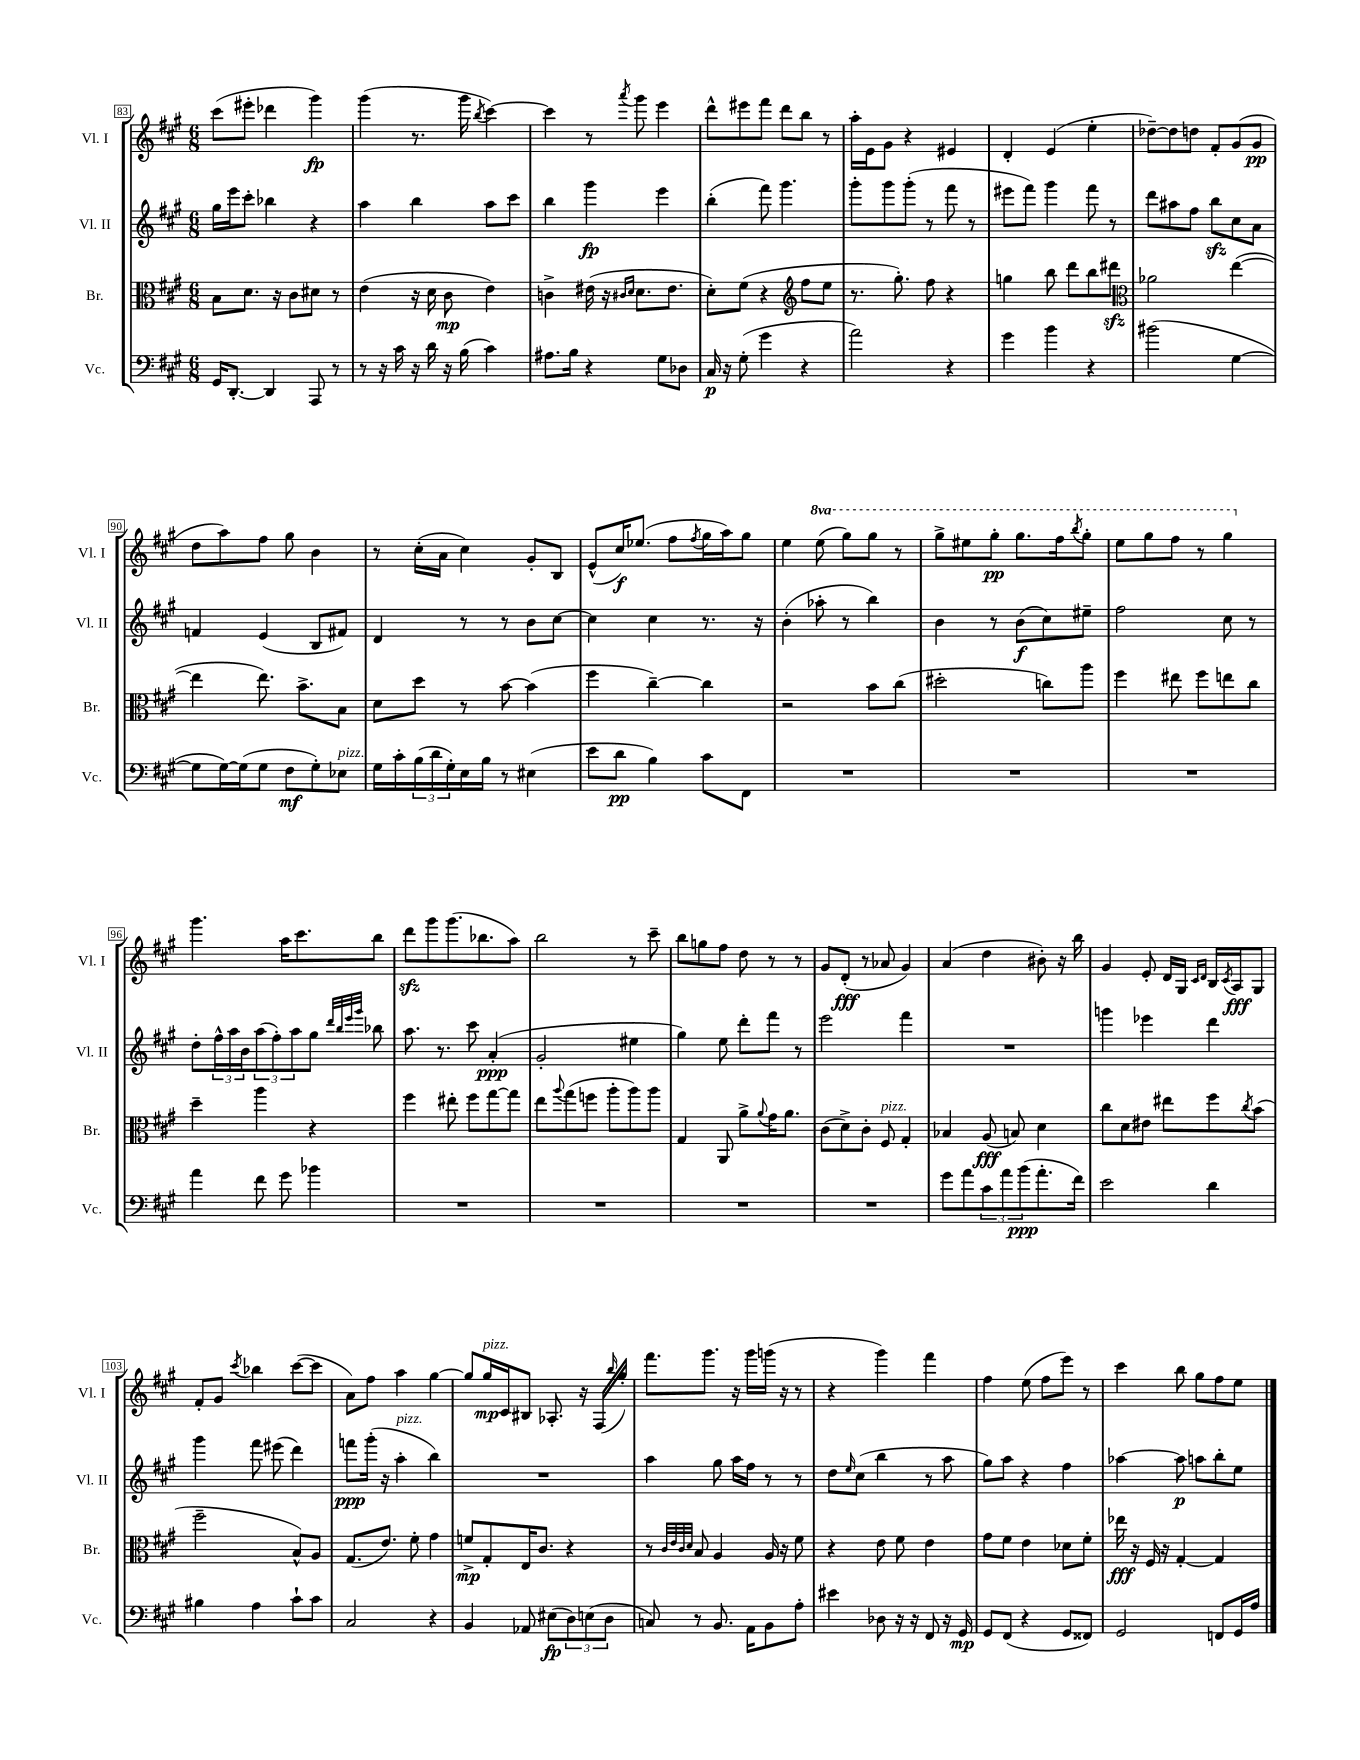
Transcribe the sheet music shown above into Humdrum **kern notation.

**kern	**kern	**kern	**kern
*staff4	*staff3	*staff2	*staff1
*clefF4	*clefC3	*clefG2	*clefG2
*k[f#c#g#]	*k[f#c#g#]	*k[f#c#g#]	*k[f#c#g#]
*M6/8	*M6/8	*M6/8	*M6/8
16GG#	8B	16gg#	(8ccc#
[8.DD'	.	16eee	.
.	8.d	8ccc#'	8eee#'
4DD]	.	4bb-	4ddd-
.	16r	.	.
.	8c#	.	.
8AAA	8d#	4r	4ggg#)
8r	8r	.	.
=	=	=	=
8r	(4e	4aa	(4ggg#
16r	.	.	.
16c#	.	.	.
16r	16r	4bb	8.r
16d	16d	.	.
16r	8c#	.	.
(16B	.	.	16ggg#
.	.	.	8qbb
4c#)	4e)	8aa	[4ccc#)
.	.	8ccc#	.
=	=	=	=
8.A#	4c^	4bb	4ccc#]
16B	.	.	.
4r	(16e#	4ggg#	8r
.	16r	.	.
.	16qqc#	.	.
.	16qqd	.	8qaaa
.	8.d	.	8ggg#
8G#	.	4eee	4eee
.	8.e#	.	.
8D-	.	.	.
=	=	=	=
16C#	8d')	(4bb'	8ddd^^
16r	.	.	.
(8G#'	(8f#	.	8eee#
4g#	4r	8fff#)	8fff#
.	.	4.ggg#	8ddd
*	*clefG2	*	*
4r	8ff#	.	8bb
.	8ee	.	8r
=	=	=	=
2a)	8.r	8ggg#'	16aa'
.	.	.	16e
.	.	8ggg#	8g#
.	8.gg#')	.	.
.	.	(8ggg#'	4r
.	8ff#	8r	.
4r	4r	8fff#	4e#
.	.	8r	.
=	=	=	=
4g#	4gg	8eee#	4d'
.	.	8fff#)	.
4b	8bb	4ggg#	(4e
.	8ddd	.	.
4r	8bb	8fff#	4ee'
.	8ddd#	8r	.
=	=	=	=
*	*clefC3	*	*
(2b#	2a-	8ddd	[8dd-~)
.	.	8aa#	8dd-]
.	.	8ff#	8dd
.	.	8bb	8f#'
[4G#	([4ee	8cc#	(8g#
.	.	8a	8g#
=	=	=	=
8G#]	4ee]	4f	8dd
[16G#)	.	.	8aa)
(16G#]	.	.	.
8G#	8.ee)	(4e	8ff#
8F#	.	.	8gg#
.	8.b^	.	.
8G#')	.	8B	4b
8E-	8B	8f#)	.
=	=	=	=
16G#	8d	4d	8r
16c#'	.	.	.
(24B	8dd	.	(16cc#'
24d	.	.	.
.	.	.	16a
24G#')	.	.	.
16E	8r	8r	4cc#)
16B	.	.	.
8r	[8b	8r	.
(4E#	(4b]	8b	8g#'
.	.	[8cc#	8B
=	=	=	=
8e	4ff#	4cc#]	(8e^^
8d	.	.	16cc#)
.	.	.	(8.ee-
4B)	[4cc#~)	4cc#	.
.	.	.	8ff#
.	.	.	8qff#
8c#	4cc#]	8.r	16gg#
.	.	.	16aa)
8FF#	.	.	8gg#
.	.	16r	.
=	=	=	=
2.r	2r	(4b'	4ee
.	.	8aa-'	(8eee
.	.	8r	8ggg#)
.	8b	4bb)	8ggg#
.	(8cc#	.	8r
=	=	=	=
2.r	2dd#'	4b	8ggg#^
.	.	.	8eee#
.	.	8r	8ggg#'
.	.	(8b	8.ggg#
.	8cc)	8cc#)	.
.	.	.	16fff#
.	.	.	8qbbb
.	8aa	8ee#~	8ggg#'
=	=	=	=
2.r	4ff#	2ff#	8eee
.	.	.	8ggg#
.	8ee#	.	8fff#
.	8ff#	.	8r
.	8ee	8cc#	4ggg#
.	8cc#	8r	.
=	=	=	=
4a	4dd~	8dd'	4.ggg#
.	.	24ff#^^	.
.	.	24aa	.
.	.	24b	.
8f#	4aa	(12aa	.
.	.	12ff#')	.
8g#	.	.	16aa
.	.	12aa	.
.	.	.	8.ccc#
4b-	4r	8gg#	.
.	.	32qqddd	.
.	.	32qqbb	.
.	.	32qqeee	.
.	.	32qqggg#	.
.	.	8bb-	8bb
=	=	=	=
2.r	4ff#	8.aa	8ddd
.	.	.	8ggg#
.	.	8.r	.
.	8ee#'	.	(8.ggg#
.	8ff#	8ccc#	.
.	.	.	8.bb-
.	[8gg#	(4a'	.
.	8gg#]	.	8aa)
=	=	=	=
2.r	8ee	2g#'	2bb
.	8qqaa	.	.
.	(8gg#	.	.
.	8ff	.	.
.	8aa'	.	.
.	8aa)	4ee#	8r
.	8aa	.	8ccc#~
=	=	=	=
2.r	4G#	4gg#)	8bb
.	.	.	8gg
.	8AA	8ee	8ff#
.	8a^	8ddd'	8dd
.	8qqa	.	.
.	16g#	8fff#	8r
.	8.a	.	.
.	.	8r	8r
=	=	=	=
2.r	(8c#	2eee	8g#
.	8d^)	.	(8d'
.	8c#'	.	8r
.	8F#	.	8a-
.	4G#'	4fff#	4g#)
=	=	=	=
8g#	4B-	2.r	(4a
8a	.	.	.
12c#	(8A	.	4dd
12a	.	.	.
.	8B)	.	.
(12b	.	.	.
8.a'	4d	.	8b#')
.	.	.	16r
16f#)	.	.	16bb
=	=	=	=
2e	8cc#	4ggg	4g#
.	8d	.	.
.	8e#	4eee-	8e'
.	8ee#	.	16d
.	.	.	16G#
.	.	.	16qqc#
.	.	.	16qqd
4d	8ff#	4ddd	16B
.	.	.	8qc#
.	.	.	16A
.	8qcc#	.	.
.	(8b	.	8G#
=	=	=	=
4B#	2ff#~	4ggg#	8f#'
.	.	.	8g#
.	.	.	8qccc#
4A	.	8fff#	4bb-
.	.	(8eee#	.
8c#`	8B^^)	4ddd)	([8ccc#
8c#	8A	.	8ccc#]
=	=	=	=
2C#	(8.G#	8fff	8a)
.	.	(16ggg#'	8ff#
.	8.e)	16r	.
.	.	4aa'	4aa
.	8f#'	.	.
4r	4g#	4bb)	[4gg#
=	=	=	=
4BB	8f^	2.r	8gg#]
.	8G#'	.	16gg#
.	.	.	16c#
8AA-	16E	.	8B#
.	8.c#	.	.
(8E#	.	.	8.A-'
12D)	4r	.	.
.	.	.	16r
(12E	.	.	.
.	.	.	(16F#
12D	.	.	.
.	.	.	16qqbb
.	.	.	16gg#')
=	=	=	=
8C)	8r	4aa	8.fff#
.	32qqc#	.	.
.	32qqe	.	.
.	32qqc#	.	.
.	32qqd	.	.
8r	8B	.	.
.	.	.	8.ggg#
8.BB	4A	8gg#	.
.	.	16aa	16r
16AA	.	16ff#	16ggg#
8BB	16A	8r	(16ggg
.	16r	.	16r
8A'	8f#	8r	8r
=	=	=	=
4e#	4r	8dd	4r
.	.	16qqee	.
.	.	(8cc#	.
8D-	8e	4bb	4ggg#)
16r	8f#	.	.
16r	.	.	.
8FF#	4e	8r	4fff#
16r	.	8aa	.
16GG#	.	.	.
=	=	=	=
8GG#	8g#	8gg#)	4ff#
(8FF#	8f#	8aa	.
4r	4e	4r	(8ee
.	.	.	8ff#
8GG#	8d-	4ff#	8eee)
8FF##)	8f#'	.	8r
=	=	=	=
2GG#	16ee-	[4aa-	4ccc#
.	16r	.	.
.	16F#	.	.
.	16r	.	.
.	[4G#'	8aa-]	8bb
.	.	8aa	8gg#
8FF	4G#]	8bb'	8ff#
16GG#	.	8ee	8ee
16A	.	.	.
==	==	==	==
*-	*-	*-	*-
